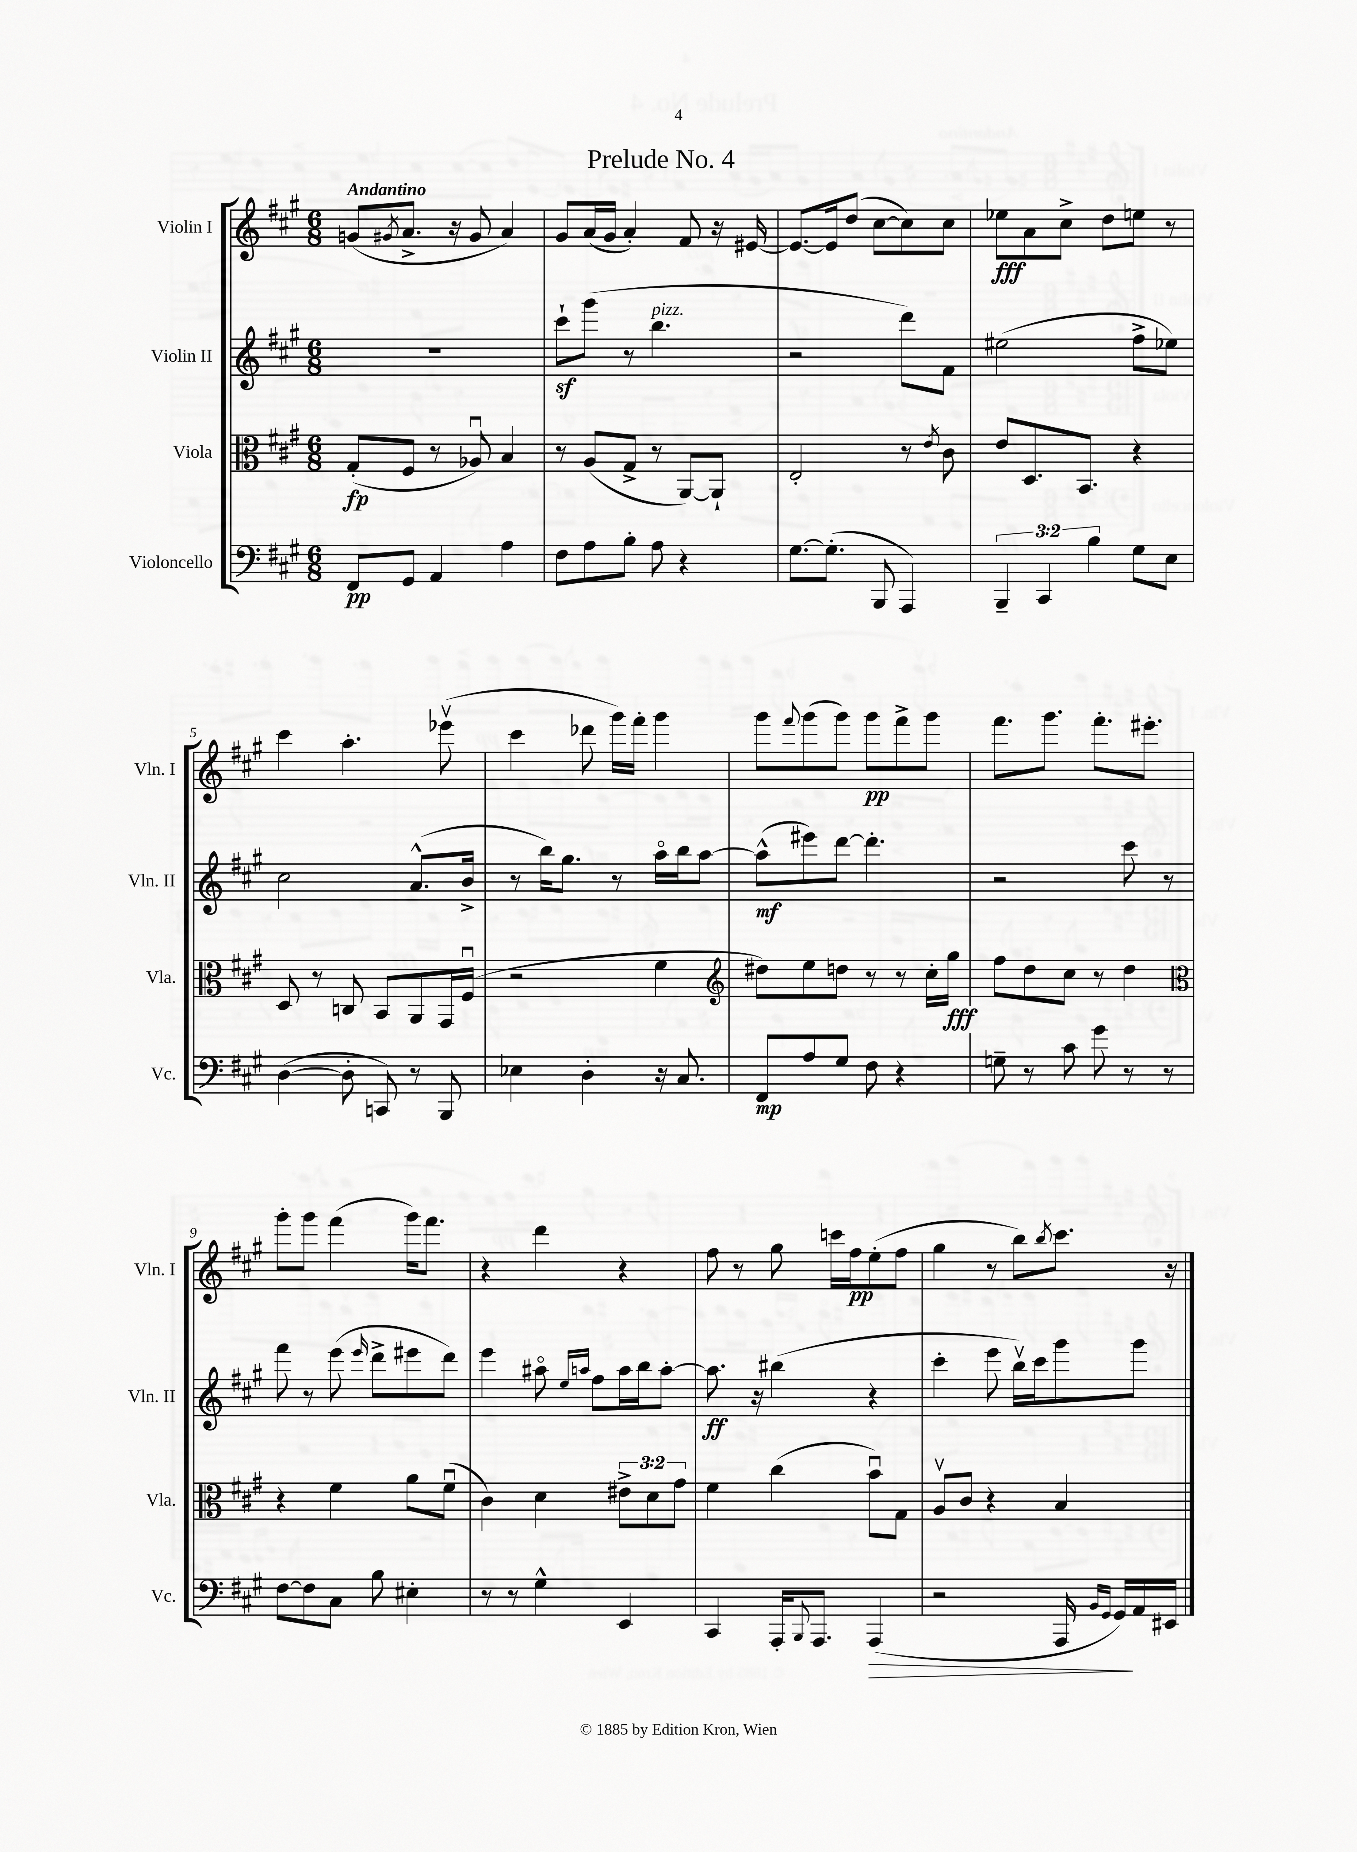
\header { title = "Prelude No. 4" }
<<
\new StaffGroup <<
\new Staff = "s0" \with { instrumentName = "Violin I" shortInstrumentName = "Vln. I" } {
    \clef treble \key a \major \numericTimeSignature \time 6/8 \tempo "Andantino"
    g'8( \acciaccatura { gis'8 } a'8.-> r16 gis'8 a'4) |
    gis'8 a'16( gis'16 a'4-.) fis'8 r16 eis'16~ |
    eis'8.~ eis'16 d''8( cis''8~ cis''8) cis''8 |
    ees''8\fff a'8 cis''8-> d''8 e''8 r8 |
    cis'''4 a''4.-. ees'''8\upbow( |
    cis'''4 des'''8 gis'''16) fis'''16-. gis'''4 |
    gis'''8 \appoggiatura { fis'''8 } gis'''8( gis'''8) gis'''8\pp fis'''8-> gis'''8 |
    fis'''8. gis'''8. fis'''8.-. eis'''8.-. |
    gis'''8-. gis'''8 fis'''4( gis'''16) fis'''8. |
    r4 d'''4 r4 |
    fis''8 r8 gis''8 c'''16 fis''16\pp e''8-.( fis''8 |
    gis''4 r8 b''8) \acciaccatura { b''8 } cis'''8. r16 \bar "|." |
}
\new Staff = "s1" \with { instrumentName = "Violin II" shortInstrumentName = "Vln. II" } {
    \clef treble \key a \major \numericTimeSignature \time 6/8
    R2. |
    cis'''8-!\sf gis'''8( r8 b''4.^\markup { \italic "pizz." } |
    r2 d'''8) fis'8 |
    eis''2( fis''8-> ees''8) |
    cis''2 a'8.-^( b'16-> |
    r8 b''16) gis''8. r8 a''16\flageolet b''16 a''8~ |
    a''8-^\mf( eis'''8) d'''8~ d'''4.-. |
    r2 cis'''8 r8 |
    fis'''8 r8 e'''8( \grace { e'''16 } d'''8-> eis'''8 d'''8) |
    e'''4 ais''8\flageolet \grace { e''16 a''16 } fis''8 a''16 b''16 a''8~-. |
    a''8.\ff r16 bis''4( r4 |
    cis'''4-. e'''8 b''16\upbow) cis'''16 gis'''8 gis'''8 \bar "|." |
}
\new Staff = "s2" \with { instrumentName = "Viola" shortInstrumentName = "Vla." } {
    \clef alto \key a \major \numericTimeSignature \time 6/8 \override Staff.TupletNumber.text = #tuplet-number::calc-fraction-text
    gis8-.\fp( fis8 r8 aes8\downbow) b4 |
    r8 a8( gis8-> r8 a,8~) a,8-! |
    e2-. r8 \acciaccatura { e'8 } cis'8 |
    e'8 d8. b,8. r4 |
    d8 r8 c8 b,8 a,8 gis,16 fis16\downbow( |
    r2 fis'4 |
    \clef treble dis''8) e''8 d''8 r8 r8 cis''16-. gis''16\fff |
    fis''8 d''8 cis''8 r8 d''4 |
    \clef alto r4 fis'4 a'8 fis'8\downbow( |
    cis'4) d'4 \tuplet 3/2 { eis'8-> d'8 gis'8 } |
    fis'4 cis''4( b'8\downbow) gis8 |
    a8\upbow cis'8 r4 b4 \bar "|." |
}
\new Staff = "s3" \with { instrumentName = "Violoncello" shortInstrumentName = "Vc." } {
    \clef bass \key a \major \numericTimeSignature \time 6/8 \override Staff.TupletNumber.text = #tuplet-number::calc-fraction-text
    fis,8\pp gis,8 a,4 a4 |
    fis8 a8 b8-. a8 r4 |
    gis8.~ gis8.-.( b,,8 a,,4) |
    \tuplet 3/2 { b,,4-- cis,4 b4 } gis8 e8 |
    d4~( d8-. c,8) r8 b,,8 |
    ees4 d4-. r16 cis8. |
    fis,8\mp a8 gis8 fis8 r4 |
    g8-- r8 cis'8 gis'8 r8 r8 |
    fis8~ fis8 cis8 b8 eis4-. |
    r8 r8 gis4-^ e,4 |
    cis,4 a,,16-. \appoggiatura { b,,8 } a,,8. a,,4\>( |
    r2 a,,16 \grace { b,16 gis,16 } gis,16\!) a,16 eis,16 \bar "|." |
}
>>
>>
